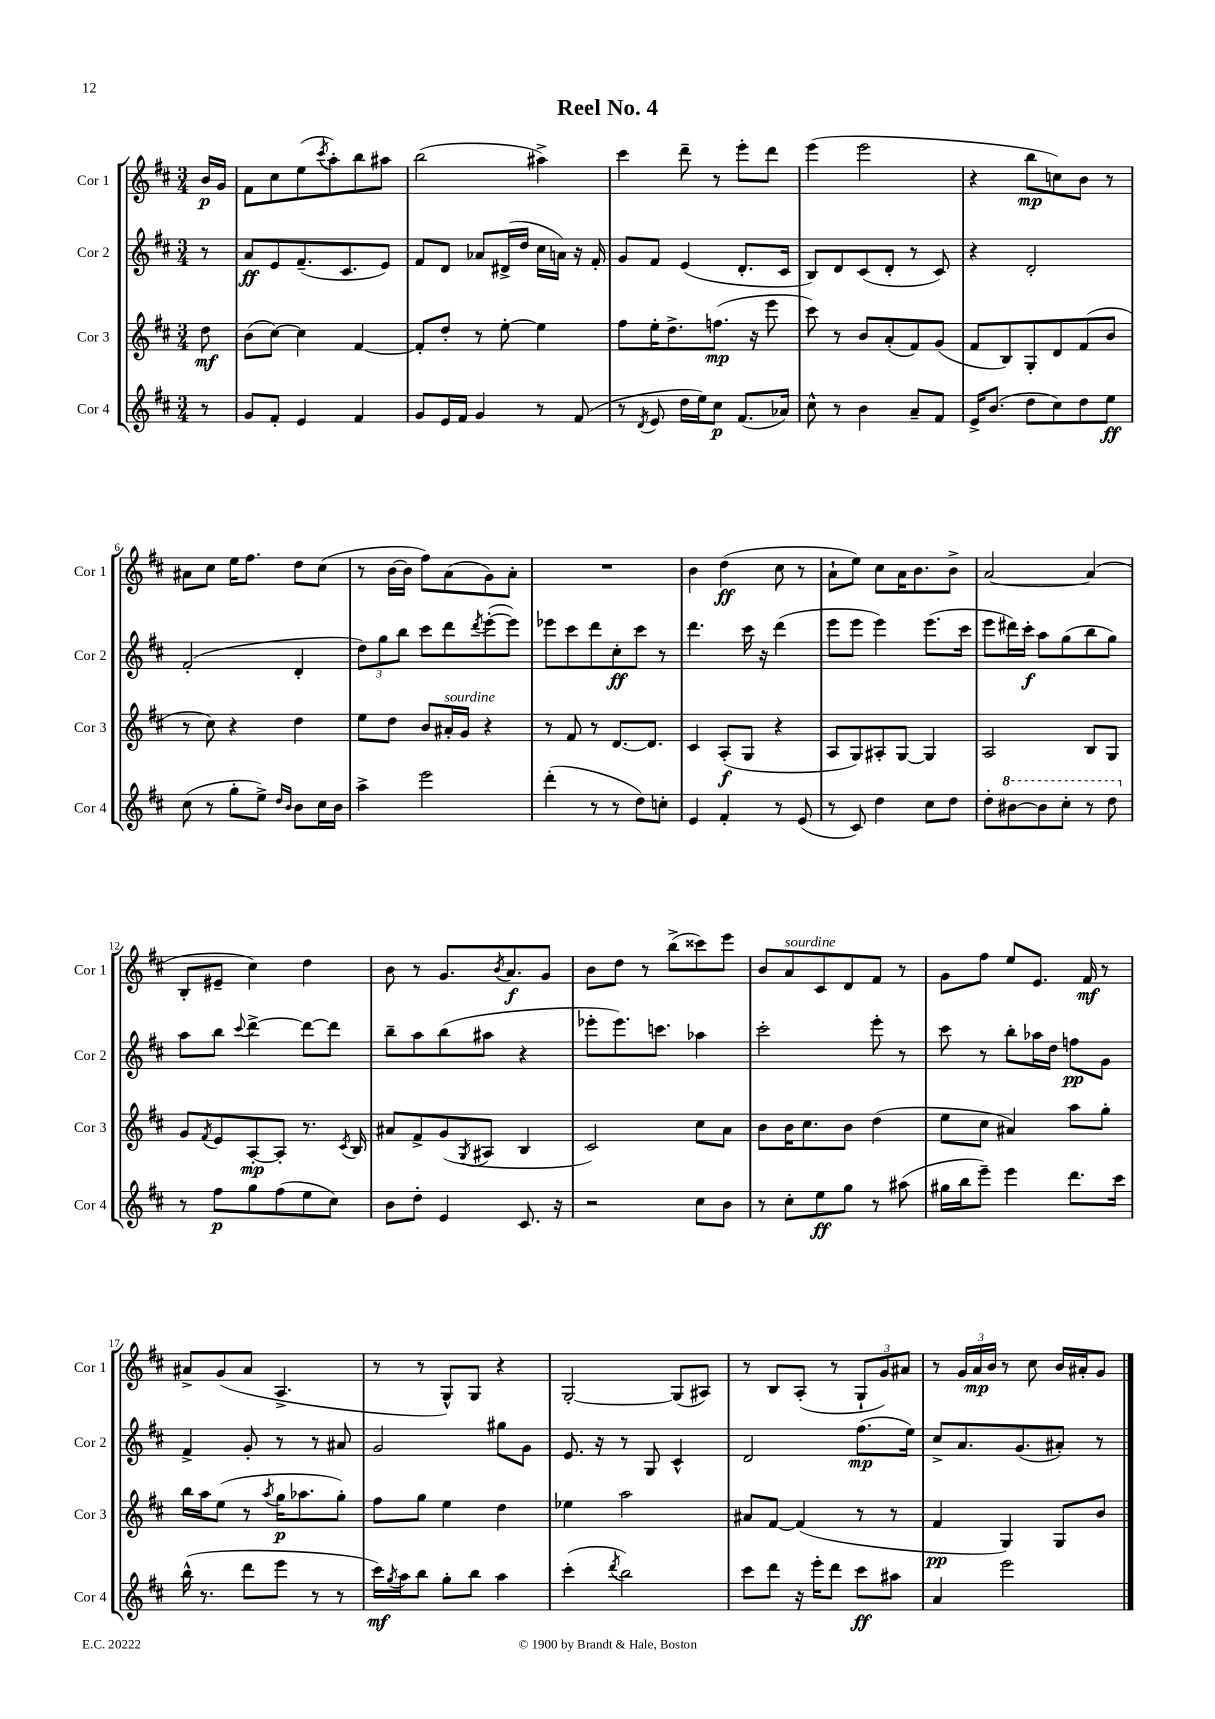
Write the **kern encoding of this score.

**kern	**kern	**kern	**kern
*staff4	*staff3	*staff2	*staff1
*clefG2	*clefG2	*clefG2	*clefG2
*k[f#c#]	*k[f#c#]	*k[f#c#]	*k[f#c#]
*M3/4	*M3/4	*M3/4	*M3/4
8r	8dd	8r	16b
.	.	.	16g
=	=	=	=
8g	(8b	8a	8f#
8f#'	[8cc#)	8e	8cc#
4e	4cc#]	(8.f#~	(8ee
.	.	.	8qccc#
.	.	.	8aa')
.	.	8.c#	.
4f#	[4f#	.	8bb
.	.	8e)	8aa#
=	=	=	=
8g	8f#']	8f#	(2bb
16e	8dd'	8d	.
16f#	.	.	.
4g	8r	8a-	.
.	[8ee'	(16d#^	.
.	.	16dd	.
8r	4ee]	16cc#	4aa#^)
.	.	16a)	.
(8f#	.	16r	.
.	.	16f#'	.
=	=	=	=
8r	8ff#	8g	4ccc#
8qd	.	.	.
8e	16ee'	8f#	.
.	8.dd^	.	.
16dd	.	(4e	8ddd~
16ee)	.	.	.
8cc#	(8.ff	.	8r
(8.f#	.	8.d'	8eee'
.	16r	.	.
.	8eee	.	8ddd
16a-)	.	16c#	.
=	=	=	=
8cc#^^	8ccc#)	8B)	(4eee
8r	8r	8d	.
4b	8b	(8c#	2eee
.	(8a'	8d'	.
8a~	8f#)	8r	.
8f#	(8g	8c#)	.
=	=	=	=
16e^	8f#	4r	4r
(8.b	.	.	.
.	8B)	.	.
8dd	8G'	2d'	8bb
8cc#)	8d	.	8cc)
8dd	(8f#	.	8b
8ee	8b	.	8r
=	=	=	=
(8cc#	8r	(2f#'	8a#
8r	8cc#)	.	8cc#
8gg'	4r	.	16ee
.	.	.	8.ff#
8ee^)	.	.	.
16qqdd	.	.	.
16qqb	.	.	.
8b	4dd	4d'	8dd
16cc#	.	.	(8cc#
16b	.	.	.
=	=	=	=
4aa^	8ee	12dd)	8r
.	.	12gg	.
.	8dd	.	[16b
.	.	12bb	.
.	.	.	16b]
2eee	8b	8ccc#	8ff#)
.	16a#'	8ddd	(8a
.	16g	.	.
.	.	8qddd	.
.	4r	([8eee'	8g)
.	.	8eee])	8a'
=	=	=	=
(4ddd'	8r	8eee-	2.r
.	8f#	8ccc#	.
8r	8r	8ddd	.
8r	[8.d	8cc#'	.
8dd)	.	8ccc#	.
.	8.d]	.	.
8cc'	.	8r	.
=	=	=	=
4e	4c#	4.ddd	4b
4f#'	(8A'	.	(4dd
.	8G	16ccc#	.
.	.	16r	.
8r	4r	(4ddd	8cc#
(8e	.	.	8r
=	=	=	=
8r	8A	8eee	8a`
8c#)	8G)	8eee	8ee)
4dd	8A#'	4eee)	8cc#
.	[8G	.	16a
.	.	.	8.b
8cc#	4G]	(8.eee	.
8dd	.	.	8b^
.	.	16ccc#	.
=	=	=	=
8dd'	2A	8eee	[2a
[8bb#	.	16ddd#)	.
.	.	16ccc#'	.
8bb#]	.	8aa	.
8ccc#'	.	(8gg	.
8r	8B	8bb	(4a]
8ddd	8G	8gg)	.
=	=	=	=
8r	8g	8aa	8B'
.	8qf#	.	.
8ff#	8e	8bb	8e#~
.	.	8qqccc#	.
8gg	[8A'	[4ddd^	4cc#)
(8ff#	8A']	.	.
8ee	8.r	8ddd_	4dd
8cc#)	.	8ddd]	.
.	8qc#	.	.
.	16B	.	.
=	=	=	=
8b	8a#	8bb~	8b
8dd'	8f#^	8aa	8r
4e	(8g	(8bb	8.g
.	8qG	.	.
.	8A#	8aa#	.
.	.	.	8qb
.	.	.	8.a
8.c#	4B	4r	.
.	.	.	8g
16r	.	.	.
=	=	=	=
2r	2c#)	8eee-'	8b
.	.	8.eee-)	8dd
.	.	.	8r
.	.	8.ccc	.
.	.	.	(8bb^
8cc#	8cc#	4aa-	8ccc##)
8b	8a	.	8eee
=	=	=	=
8r	8b	2ccc#'	8b
8cc#'	16b	.	8a
.	8.cc#	.	.
8ee	.	.	8c#
8gg	8b	.	8d
8r	(4dd	8eee'	8f#
(8aa#	.	8r	8r
=	=	=	=
16gg#	8ee	8ccc#	8g
16bb	.	.	.
8eee~)	8cc#	8r	8ff#
4eee	4a#)	8bb'	8ee
.	.	16aa-	8.e
.	.	16dd	.
8.ddd	8aa	8ff	.
.	.	.	16f#
.	8gg'	8g	8r
16ccc#	.	.	.
=	=	=	=
(16bb^^	16bb	4f#^	8a#^
8.r	16aa	.	.
.	(8ee	.	(8g
8ddd	8r	8g'	8a#
.	8qaa	.	.
8eee	16gg	8r	4.A^
.	8.aa-	.	.
8r	.	8r	.
8r	8gg')	8a#	.
=	=	=	=
16ccc#)	8ff#	2g	8r
8qgg	.	.	.
16aa	.	.	.
8bb	8gg	.	8r
8gg'	4ee	.	8G^^)
8bb	.	.	8G
4aa	4dd	8gg#	4r
.	.	8g	.
=	=	=	=
(4ccc#'	4ee-	8.e	[2G'
.	.	16r	.
8qddd	.	.	.
2bb)	2aa	8r	.
.	.	8G	.
.	.	4c#^^	(8G]
.	.	.	8A#)
=	=	=	=
8ccc#	8a#	2d	8r
8ddd	[8f#	.	8B
16r	(4f#]	.	(8A'
16eee'	.	.	.
8ddd	.	.	8r
8ccc#	8r	(8.ff#	12G`
.	.	.	12g)
8aa#	8r	.	.
.	.	.	12a#
.	.	16ee)	.
=	=	=	=
4a	4f#	8cc#^	8r
.	.	8.a	24g
.	.	.	24a
.	.	.	24b
2eee	4G)	.	8r
.	.	(8.g	.
.	.	.	8cc#
.	8G	8a#')	16b
.	.	.	16a#'
.	8b	8r	8g
==	==	==	==
*-	*-	*-	*-
